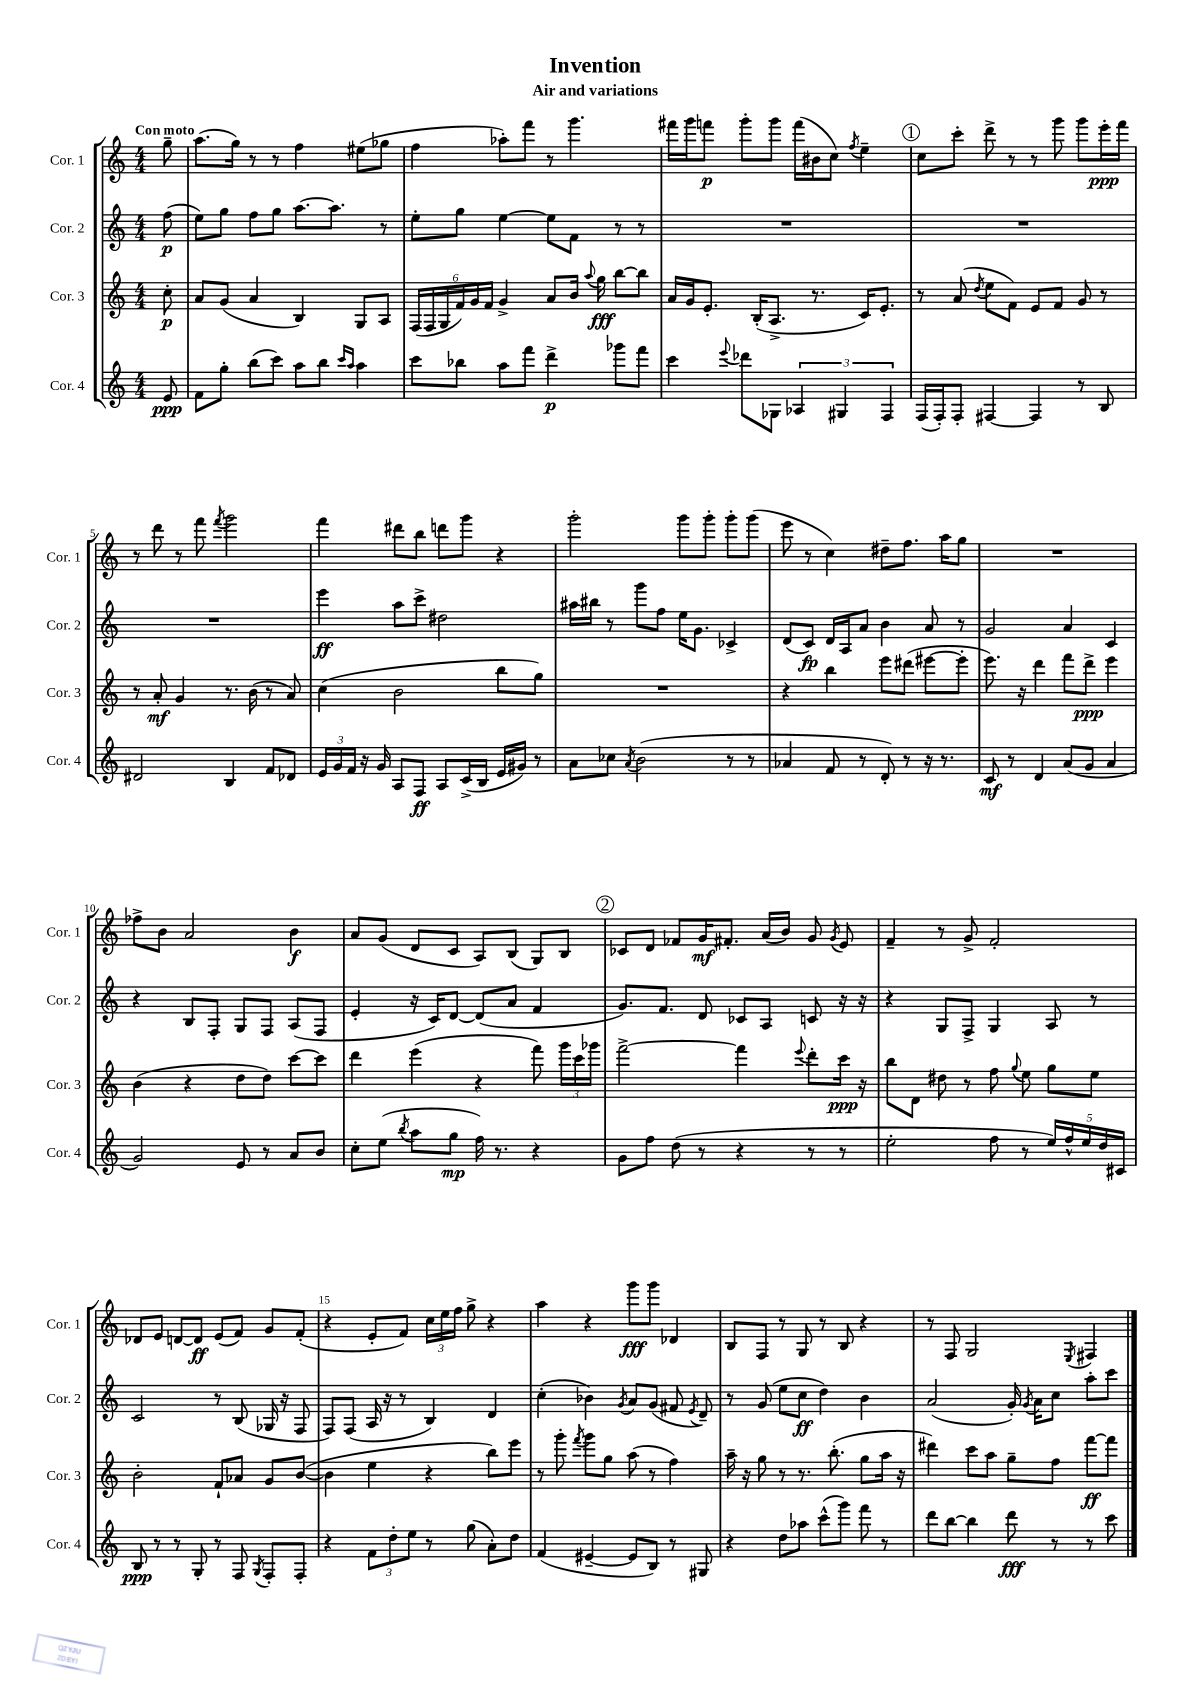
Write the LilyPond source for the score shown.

\header { title = "Invention" subtitle = "Air and variations" }
<<
\new StaffGroup <<
\new Staff = "s0" \with { instrumentName = "Cor. 1" shortInstrumentName = "Cor. 1" } {
    \clef treble \key c \major \numericTimeSignature \time 4/4 \partial 8 \tempo "Con moto"
    \autoBeamOff g''8-- |
    a''8.[( g''16]) r8 r8 f''4 eis''8[( ges''8] |
    f''4 aes''8[-.) f'''8] r8 g'''4. |
    fis'''16[ g'''16 f'''8]\p g'''8[-. g'''8] f'''16[( bis'16 c''8]) \acciaccatura { f''8 } e''4-- |
    \mark \markup { \circle "1" } c''8[ c'''8]-. d'''8-> r8 r8 g'''8 g'''8[ e'''16-.\ppp f'''16] |
    r8 d'''8 r8 f'''8 \acciaccatura { f'''8 } g'''2 |
    f'''4 dis'''8[ b''8] d'''8[ g'''8] r4 |
    g'''2-. g'''8[ g'''8]-. g'''8[-. g'''8]( |
    e'''8 r8 c''4) dis''8[-- f''8.] a''16[ g''8] |
    R1 |
    fes''8[-> b'8] a'2 b'4\f |
    a'8[ g'8]( d'8[ c'8] a8[) b8]( g8[) b8] |
    \mark \markup { \circle "2" } ces'8[ d'8] fes'8[ g'16\mf fis'8.]-. a'16[( b'16]) g'8 \acciaccatura { g'8 } e'8 |
    f'4-- r8 g'8-> f'2-. |
    des'8[ e'8] d'8[~ d'8]\ff e'8[( f'8]) g'8[ f'8]-.( |
    r4 e'8[-. f'8]) \tuplet 3/2 { c''16[ e''16 f''16] } g''8-> r4 |
    a''4 r4 g'''8[\fff g'''8] des'4 |
    b8[ f8] r8 g8 r8 b8 r4 |
    r8 f8 g2 \acciaccatura { e8 } fis4 \bar "|." |
}
\new Staff = "s1" \with { instrumentName = "Cor. 2" shortInstrumentName = "Cor. 2" } {
    \clef treble \key c \major \numericTimeSignature \time 4/4 \partial 8
    \autoBeamOff f''8\p( |
    e''8[) g''8] f''8[ g''8] a''8.[~ a''8.] r8 |
    e''8[-. g''8] e''4~ e''8[ f'8] r8 r8 |
    R1 |
    \mark \markup { \circle "1" } R1 |
    R1 |
    e'''4\ff a''8[ c'''8]-> dis''2 |
    ais''16[ bis''16] r8 g'''8[ f''8] e''16[ g'8.] ces'4-> |
    d'8[( c'8]\fp) d'16[ a16 a'8] b'4 a'8 r8 |
    g'2 a'4 c'4 |
    r4 b8[ f8]-. g8[ f8] a8[( f8] |
    e'4-. r16 c'16[) d'8]~ d'8[( a'8] f'4 |
    \mark \markup { \circle "2" } g'8.[) f'8.] d'8 ces'8[ a8] c'8 r16 r16 |
    r4 g8[ f8]-> g4 a8 r8 |
    c'2 r8 b8( ges16 r16 f8 |
    f8[) f8]( a16 r16 r8 b4) d'4 |
    c''4-.( bes'4) \acciaccatura { g'8 } a'8[ g'8]( fis'8 \acciaccatura { e'8 } d'8--) |
    r8 g'8( e''8[ c''8]\ff d''4) b'4 |
    a'2( g'16-.) \acciaccatura { g'8 } a'16[ c''8] a''8[-. c'''8] \bar "|." |
}
\new Staff = "s2" \with { instrumentName = "Cor. 3" shortInstrumentName = "Cor. 3" } {
    \clef treble \key c \major \numericTimeSignature \time 4/4 \partial 8
    \autoBeamOff c''8-.\p |
    a'8[ g'8]( a'4 b4) g8[ a8] |
    \tuplet 6/4 { f16[( f16 g16 f'16) g'16 f'16] } g'4-> a'8[ b'16] \appoggiatura { a''8 } g''16\fff b''8[~ b''8] |
    a'16[ g'16 e'8.]-. b16[-.( a8.]-> r8. c'16[) e'8.]-. |
    \mark \markup { \circle "1" } r8 a'8( \acciaccatura { d''8 } e''8[ f'8]) e'8[ f'8] g'8 r8 |
    r8 a'8-.\mf g'4 r8. b'16( r8 a'8) |
    c''4( b'2 b''8[ g''8]) |
    R1 |
    r4 b''4 e'''8[ dis'''8]( eis'''8[~ eis'''8]-. |
    e'''8.) r16 d'''4 f'''8[ d'''8]->\ppp e'''4 |
    b'4( r4 d''8[ d''8]) c'''8[~ c'''8] |
    d'''4 e'''4( r4 f'''8) \tuplet 3/2 { g'''16[ c'''16 ges'''16] } |
    \mark \markup { \circle "2" } f'''2~-> f'''4 \appoggiatura { e'''8 } d'''8[-. c'''16]\ppp r16 |
    b''8[ d'8] dis''8 r8 f''8 \appoggiatura { g''8 } e''8 g''8[ e''8] |
    b'2-. f'8[-! aes'8] g'8[ b'8]~( |
    b'4 e''4 r4 b''8[) e'''8] |
    r8 g'''8-. \acciaccatura { f'''8 } g'''8[ g''8] a''8( r8 f''4) |
    a''16-- r16 g''8 r8 r8. b''8.-.( g''8[ a''16] r16 |
    dis'''4) c'''8[ a''8] g''8[-- f''8] f'''8[~\ff f'''8] \bar "|." |
}
\new Staff = "s3" \with { instrumentName = "Cor. 4" shortInstrumentName = "Cor. 4" } {
    \clef treble \key c \major \numericTimeSignature \time 4/4 \partial 8
    \autoBeamOff e'8\ppp |
    f'8[ g''8]-. b''8[( c'''8]) a''8[ b''8] \grace { c'''16[ a''16] } a''4 |
    c'''8[ bes''8] a''8[ f'''8] d'''4->\p ges'''8[ f'''8] |
    c'''4 \appoggiatura { e'''8 } des'''8[ ges8] \tuplet 3/2 { aes4 gis4 f4 } |
    \mark \markup { \circle "1" } f16[( f16-.) f8]-. fis4~ fis4 r8 b8 |
    dis'2 b4 f'8[ des'8] |
    \tuplet 3/2 { e'16[ g'16 f'16] } r16 g'16 a8[ f8]\ff a8[ c'16->( b16] e'16[ gis'16]) r8 |
    a'8[ ces''8] \acciaccatura { a'8 } b'2( r8 r8 |
    aes'4 f'8 r8 d'8-.) r8 r16 r8. |
    c'8\mf r8 d'4 a'8[( g'8] a'4 |
    g'2) e'8 r8 a'8[ b'8] |
    c''8[-. e''8]( \acciaccatura { b''8 } a''8[ g''8]\mp f''16) r8. r4 |
    \mark \markup { \circle "2" } g'8[ f''8] d''8( r8 r4 r8 r8 |
    e''2-. f''8 r8 \tuplet 5/4 { e''16[) f''16-^ e''16 d''16 cis'16] } |
    b8\ppp r8 r8 g8-. r8 f8 \acciaccatura { g8 } f8[-. f8]-. |
    r4 \tuplet 3/2 { f'8[ d''8-. e''8] } r8 g''8( a'8[-.) d''8] |
    f'4( eis'4~-- eis'8[ b8]) r8 gis8 |
    r4 d''8[ aes''8] c'''8[-^( g'''8]) f'''8 r8 |
    d'''8[ b''8]~ b''4 d'''8\fff r8 r8 c'''8 \bar "|." |
}
>>
>>
\layout { \context { \Score \override BarNumber.break-visibility = ##(#f #t #t) barNumberVisibility = #(every-nth-bar-number-visible 5) } }
